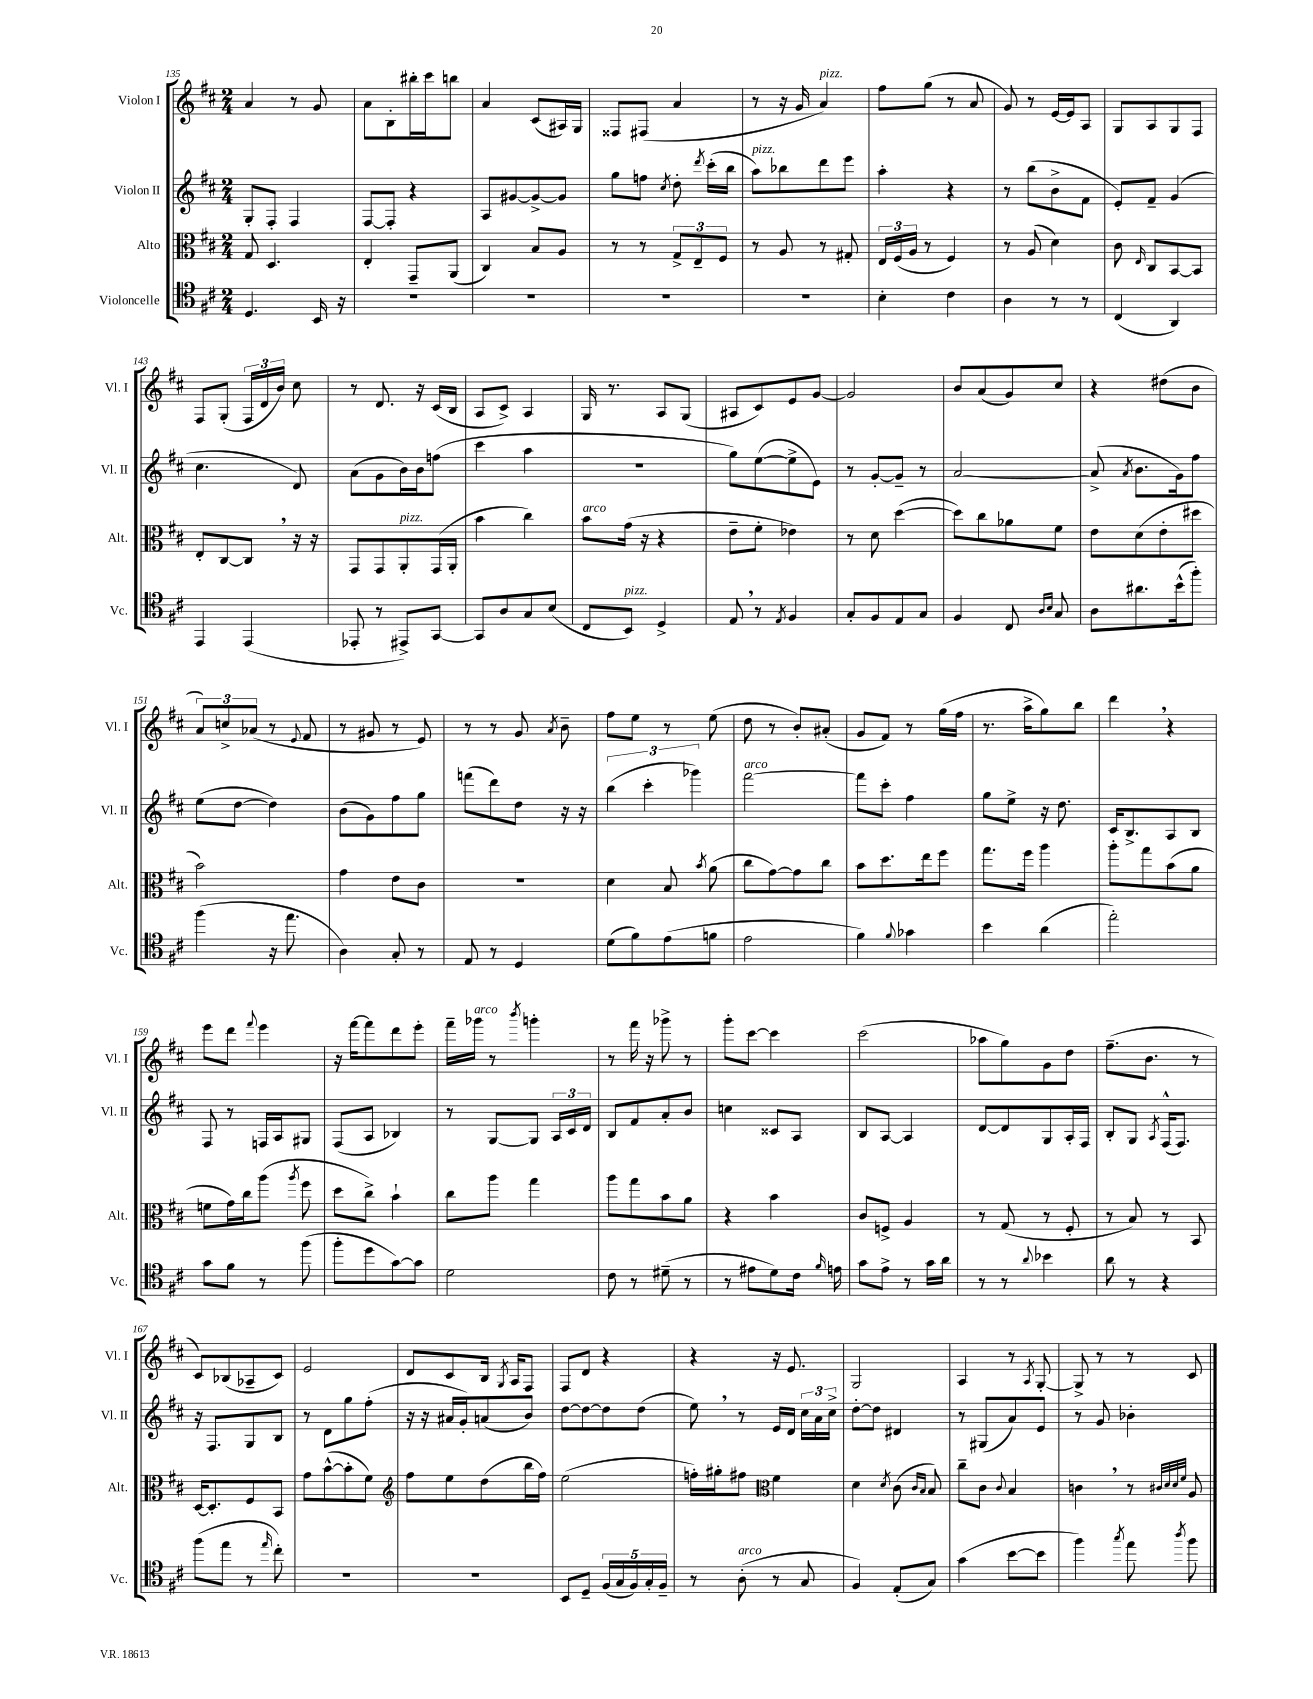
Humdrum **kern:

**kern	**kern	**kern	**kern
*part4	*part3	*part2	*part1
*staff4	*staff3	*staff2	*staff1
*I"Violoncelle	*I"Alto	*I"Violon II	*I"Violon I
*I'Vc.	*I'Alt.	*I'Vl. II	*I'Vl. I
*clefC4	*clefC3	*clefG2	*clefG2
*k[f#c#]	*k[f#c#]	*k[f#c#]	*k[f#c#]
*M2/4	*M2/4	*M2/4	*M2/4
=135	=135	=135	=135
4.D/	8G/	8G'/L	4a/
.	4.D/	8F#'/J	.
.	.	4F#/	8r
16BB/	.	.	8g/
16r	.	.	.
=136	=136	=136	=136
2r	4E'/	[8F#/L	8a\L
.	.	8F#'/J]	8B'\
.	8GG~/L	4r	16bb#X'\L
.	.	.	16ccc#\J
.	(8AA/J	.	8bbn\J
=137	=137	=137	=137
2r	4C#/)	8A/L	4a/
.	.	[8g#X/	.
.	8B/L	8g#^/_	(8c#/L
.	8A/J	8g#/J]	16A#X/L)
.	.	.	16G/JJ
=138	=138	=138	=138
2r	8r	8gg\L	8F##X/L
.	8r	8ffn\J	(8F#X/J
.	.	8qcc#/	.
.	12G^/L	8dd'\	4a/
.	12E~/	.	.
.	.	8qddd/	.
.	.	(16ccc#'\LL	.
.	12F#/J	.	.
.	.	16bb\JJ	.
=139	=139	=139	=139
!	!	!LO:TX:a:i:t=pizz.	!
2r	8r	8aa\L)	8r
.	8A/	8bb-X\	16r
.	.	.	16g/
!	!	!	!LO:TX:a:i:t=pizz.
.	8r	8ddd\	4a/)
.	8G#X'/	8eee\J	.
=140	=140	=140	=140
4B'\	24E/LL	4aa'\	8ff#\L
.	(24F#/	.	.
.	24A/JJ	.	.
.	8r	.	(8gg\J
4c#\	4F#/)	4r	8r
.	.	.	8a/
=141	=141	=141	=141
4A\	8r	8r	8g/)
.	(8A/	(8bb\L	8r
8r	4d\)	8b^\	[16e/LL
.	.	.	16e/J]
8r	.	8f#\J	8A/J
=142	=142	=142	=142
(4C#/	8c#\	8e'/L)	8G/L
.	16qqE/	.	.
.	8C#/L	8f#~/J	8A/
4AA/)	[8BB/	(4g/	8G/
.	8BB/J]	.	8F#/J
!!LO:LB:g=z
=143	=143	=143	=143
4EE/	8E'/L	4.cc#\	8F#/L
.	[8C#/	.	(8G'/J
(4EE/	8C#,/J]	.	24F#/LL
.	.	.	24d/
.	.	.	24b/JJ)
.	16r	8d/)	8cc#\
.	16r	.	.
=144	=144	=144	=144
8EE-X'/	8GG/L	(8a\L	8r
8r	8GG/	8g\	8.d/
!	!LO:TX:a:i:t=pizz.	!	!
8EE#X^/L)	8AA'/	16b\L)	.
.	.	16b\J	16r
[8GG/J	(16GG/L	(8ffn\J	(16c#/LL
.	16AA'/JJ	.	16B/JJ
=145	=145	=145	=145
8GG/L]	4b\	4ccc#\	8A/L
8A/	.	.	8c#^/J)
8G/	4cc#\)	4aa\	4A/
(8B/J	.	.	.
=146	=146	=146	=146
!	!LO:TX:a:i:t=arco	!	!
8C#/L	8b\L	2r	16G/
.	.	.	8.r
!LO:TX:a:i:t=pizz.	!	!	!
8BB/J)	(16g\Jk	.	.
.	16r	.	.
4D^/	4r	.	8A/L
.	.	.	(8G/J
=147	=147	=147	=147
8E,/	8e~\L	8gg\L)	8A#X/L
8r	8f#'\J	([8ee\	8c#/)
8qE/	.	.	.
4F#/	4e-X\)	8ee^\]	8e/
.	.	8e\J)	[8g/J
=148	=148	=148	=148
8G'/L	8r	8r	2g/]
8F#/	8d\	[8g'/L	.
8E/	([4dd\	8g~/J]	.
8G/J	.	8r	.
=149	=149	=149	=149
4F#/	8dd\L])	[2a/	8b/L
.	8cc#\	.	(8a/
8C#/	8a-X\	.	8g/)
16qqA/LL	.	.	.
16qqB/JJ	.	.	.
8G/	8f#\J	.	8cc#/J
=150	=150	=150	=150
8A\L	8e\L	(8a^/]	4r
.	.	8qa/	.
8.a#X\	(8d\	8.b\L	.
.	8e'\	.	(8dd#X\L
(16b^^\k	.	16g\k)	.
8ff#'\J)	8dd#X\J	8ff#\J	8b\J
!!LO:LB:g=z
=151	=151	=151	=151
(4ff#\	2b\)	(8ee\L	12a/L)
.	.	.	12ccn^/
.	.	[8dd\J	.
.	.	.	(12a-X/J
16r	.	4dd\])	8r
8.ee\	.	.	.
.	.	.	8qqe/
.	.	.	8f#/
=152	=152	=152	=152
4A\)	4g\	(8b\L	8r
.	.	8g\)	8g#X/
8G'/	8e\L	8ff#\	8r
8r	8c#\J	8gg\J	8e/)
=153	=153	=153	=153
8E/	2r	(8fffn\L	8r
8r	.	8ddd\)	8r
4D/	.	8dd\J	8g/
.	.	.	8qa/
.	.	16r	8b~\
.	.	16r	.
=154	=154	=154	=154
(8d\L	4d\	(6bb\	8ff#\L
8f#\)	.	.	8ee\J
.	.	6ccc#'\	.
(8e\	8B/	.	8r
.	.	6ggg-X\)	.
.	8qb/	.	.
8fn\J	(8a\	.	(8ee\
=155	=155	=155	=155
!	!	!LO:TX:a:i:t=arco	!
2e\	8cc#\L	[2fff#\	8dd\
.	[8g\)	.	8r
.	8g\]	.	8b'/L)
.	8cc#\J	.	(8a#X'/J
=156	=156	=156	=156
4f#\)	8b\L	8fff#\L]	8g/L
.	8.dd\	8ccc#'\J	8f#/J)
8qqf#/	.	.	.
4g-X\	.	4ff#\	8r
.	16ee\k	.	.
.	8ff#\J	.	(16gg\LL
.	.	.	16ff#\JJ
=157	=157	=157	=157
4b\	8.gg\L	8gg\L	8.r
.	.	8ee^\J	.
.	16ff#\Jk	.	16aa^\KL
(4a\	4aa\	16r	8gg\)
.	.	8.dd\	.
.	.	.	8bb\J
=158	=158	=158	=158
2ee'\)	8aa'\L	16c#/KL	4ddd,\
.	.	8.B^/	.
.	8gg\	.	.
.	(8b\	8A/	4r
.	8a\J	8B/J	.
!!LO:LB:g=z
=159	=159	=159	=159
8g\L	8fn\L	8F#/	8eee\L
8f#\J	16g\L)	8r	8ddd\J
.	16cc#\J	.	.
.	.	.	8qqfff#/
8r	(8aa\J	16Fn/LL	4eee\
.	.	16A/J	.
.	8qaa/	.	.
(8ff#\	8ff#\	8G#X/J	.
=160	=160	=160	=160
8ff#'\L	8dd\L	(8F#/L	16r
.	.	.	[16fff#\KL
8dd\	8cc#^\J)	8A/J	8fff#\]
[8g\)	4b`\	4B-X/)	8ddd\
8g\J]	.	.	8eee'\J
=161	=161	=161	=161
2d\	8cc#\L	8r	16fff#~\LL
!	!	!	!LO:TX:a:i:t=arco
.	.	.	16ggg-X\JJ
.	8aa\J	[8G/L	8r
.	.	.	8qbbb/
.	4gg\	8G/J]	4gggn'\
.	.	24A/LL	.
.	.	24c#/	.
.	.	24d/JJ	.
=162	=162	=162	=162
8c#\	8aa\L	8B/L	8r
8r	8gg\	8f#/	16fff#\
.	.	.	16r
(8d#X~\	8b\	8a'/	8ggg-X^\
8r	8a\J	8b/J	8r
=163	=163	=163	=163
8r	4r	4ccn\	8ggg'\L
8e#X\L	.	.	[8ccc#\J
8d\)	4b\	8c##X/L	4ccc#\]
16c#\Jk	.	8A/J	.
16qqf#/	.	.	.
16en\	.	.	.
=164	=164	=164	=164
8g\L	8c#/L	8B/L	(2ccc#\
8e^\J	8Fn^/J	[8A/J	.
8r	4A/	4A/]	.
16g\LL	.	.	.
16a\JJ	.	.	.
=165	=165	=165	=165
8r	8r	[8d/L	8aa-X\L
8r	(8G/	8d/]	8gg\)
8qqa/	.	.	.
4b-X\	8r	8G/	8g\
.	8F#'/	16A'/L	8dd\J
.	.	16F#/JJ	.
=166	=166	=166	=166
8a\	8r	8B'/L	(8.ff#~\L
8r	8B/)	8G/J	.
.	.	.	8.b\J
.	.	8qA/	.
4r	8r	(16F#^^/KL	.
.	.	8.F#/J)	.
.	8BB/	.	8r
!!LO:LB:g=z
=167	=167	=167	=167
(8ff#\L	[16D/KL	16r	8c#/L)
.	8.D'/]	8.F#/L	.
8ee\J	.	.	(8B-X/
8r	8F#/	8G/	8A-X~/
16qqee/	.	.	.
8cc#'\)	8BB/J	8B/J	8c#/J)
=168	=168	=168	=168
2r	8g\L	8r	2e/
.	([8b^^\	8d\L	.
.	8b'\]	8gg\	.
.	8f#\J)	(8ff#'\J	.
=169	=169	=169	=169
*	*clefG2	*	*
2r	8ff#\L	16r	8d/L
.	.	16r	.
.	8ee\	16a#X/LL	8c#/
.	.	16g'/J)	.
.	(8dd\	(8an/	16B/Jk
.	.	.	8qG/
.	.	.	16A/KL
.	16bb\L	8b/J)	8F#/J
.	16ff#\JJ)	.	.
=170	=170	=170	=170
8BB/L	(2ee\	[8dd\L	8F#/L
8D~/J	.	8dd\_	8d/J
(20F#/LL	.	8dd\]	4r
20G/	.	.	.
20F#/)	.	.	.
.	.	(8dd\J	.
20G'/	.	.	.
20F#~/JJ	.	.	.
=171	=171	=171	=171
8r	16ffn'\LL)	8ee,\)	4r
.	16gg#X'\J	.	.
!LO:TX:a:i:t=arco	!	!	!
(8A'\	8ff#X\J	8r	.
*	*clefC3	*	*
8r	4f#\	16e/LL	16r
.	.	16d/JJ	8.e/
8G/	.	24cc#\LL	.
.	.	24a\	.
.	.	24cc#^\JJ	.
=172	=172	=172	=172
4F#/)	4d\	[8dd'\L	2G/
.	.	8dd\J]	.
.	8qd/	.	.
(8E'/L	(8c#\	4d#X/	.
.	16qqc#/LL	.	.
.	16qqB/JJ	.	.
8G/J)	8B/)	.	.
=173	=173	=173	=173
(4g\	8cc#~\L	8r	4A/
.	8c#\J	(8G#X/L	.
.	8qqc#/	.	.
[8b\L	4B/	8a/)	8r
.	.	.	8qA/
8b\J]	.	8e/J	[8G'/
=174	=174	=174	=174
4ff#\)	4cn,\	8r	8G^/]
.	.	8g/	8r
8qgg/	.	.	.
8ee\	8r	4b-X'\	8r
.	32qqc#X/LLL	.	.
.	32qqd/	.	.
.	32qqd/	.	.
8qaa/	32qqf#/JJJ	.	.
8ff#\	8A/	.	8c#/
==	==	==	==
*-	*-	*-	*-
